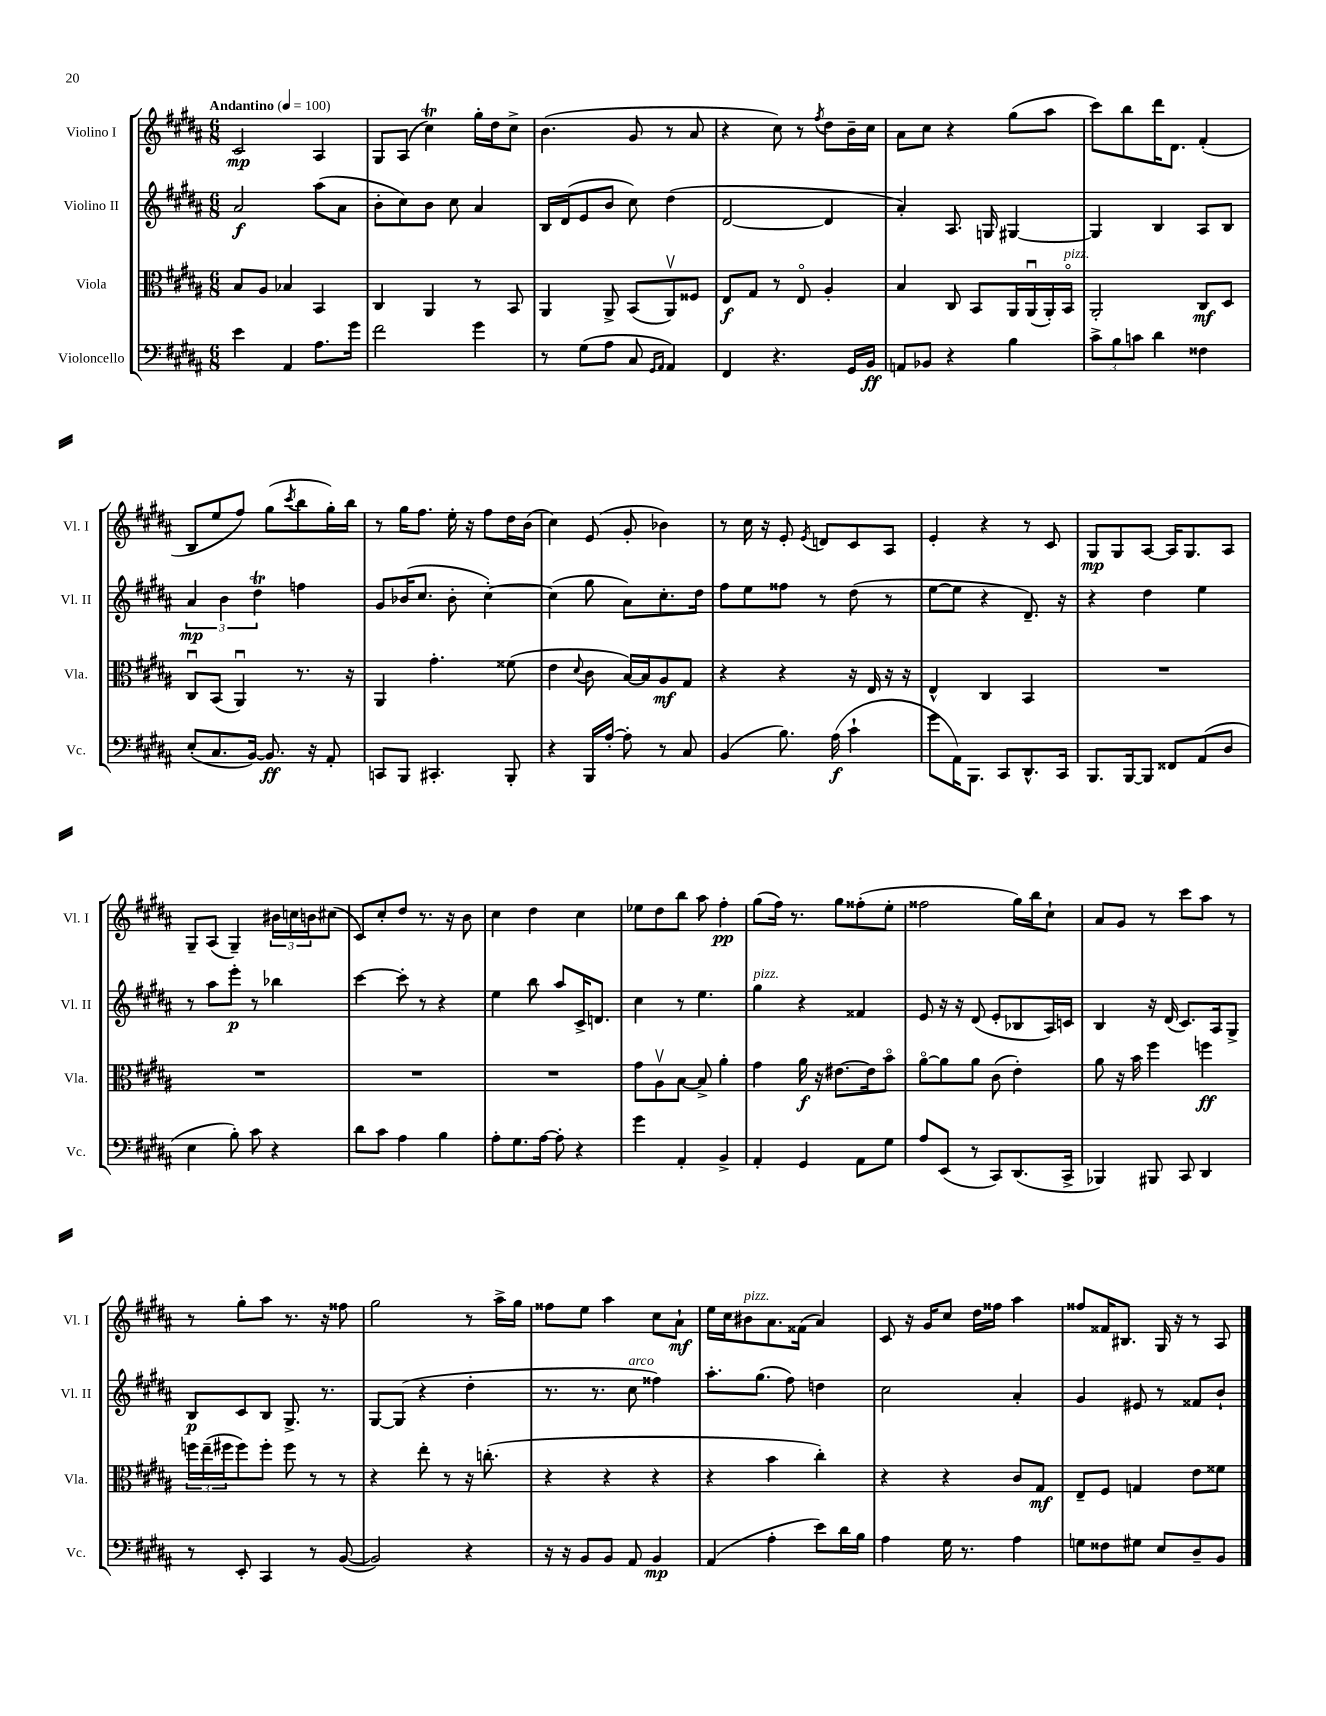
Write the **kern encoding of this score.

**kern	**dynam	**kern	**dynam	**kern	**dynam	**kern	**dynam
*part4	*part4	*part3	*part3	*part2	*part2	*part1	*part1
*staff4	*staff4	*staff3	*staff3	*staff2	*staff2	*staff1	*staff1
*I"Violoncello	*	*I"Viola	*	*I"Violino II	*	*I"Violino I	*
*I'Vc.	*	*I'Vla.	*	*I'Vl. II	*	*I'Vl. I	*
*clefF4	*	*clefC3	*	*clefG2	*	*clefG2	*
*k[f#c#g#d#a#]	*	*k[f#c#g#d#a#]	*	*k[f#c#g#d#a#]	*	*k[f#c#g#d#a#]	*
*M6/8	*	*M6/8	*	*M6/8	*	*M6/8	*
*MM100	*	*MM100	*	*MM100	*	*MM100	*
=1	=1	=1	=1	=1	=1	=1	=1
!	!	!	!	!	!	!LO:TX:a:B:t=Andantino	!
4e\	.	8B/L	.	2a#/	f	2c#/	mp
.	.	8A#/J	.	.	.	.	.
4AA#/	.	4B-X/	.	.	.	.	.
8.A#\L	.	4BB/	.	(8aa#\L	.	4A#/	.
.	.	.	.	8a#\J	.	.	.
16g#\Jk	.	.	.	.	.	.	.
=2	=2	=2	=2	=2	=2	=2	=2
2f#\	.	4C#/	.	8b'\L	.	8G#/L	.
.	.	.	.	8cc#\)	.	(8A#/J	.
.	.	4AA#/	.	8b\J	.	4cc#T\)	.
.	.	.	.	8cc#\	.	.	.
4g#\	.	8r	.	4a#/	.	16gg#'\LL	.
.	.	.	.	.	.	16dd#\J	.
.	.	8BB/	.	.	.	8cc#^\J	.
=3	=3	=3	=3	=3	=3	=3	=3
8r	.	4AA#/	.	16B/LL	.	(4.b\	.
.	.	.	.	(16d#/J	.	.	.
(8G#\L	.	.	.	8e/	.	.	.
8A#\J	.	8AA#^/	.	8b/J	.	.	.
8C#/	.	(8BB/L	.	8cc#\)	.	8g#/	.
16qqGG#/LL	.	.	.	.	.	.	.
16qqAA#/JJ	.	.	.	.	.	.	.
4AA#/)	.	8AA#v/)	.	(4dd#\	.	8r	.
.	.	8F##X/J	.	.	.	8a#/	.
=4	=4	=4	=4	=4	=4	=4	=4
4FF#/	.	8E/L	f	[2d#/	.	4r	.
.	.	8G#/J	.	.	.	.	.
4.r	.	8r	.	.	.	8cc#\)	.
.	.	8E/	.	.	.	8r	.
.	.	.	.	.	.	8qff#/	.
.	.	4A#'/	.	4d#/]	.	8dd#\L	.
16GG#/LL	.	.	.	.	.	16b~\L	.
16BB/JJ	ff	.	.	.	.	16cc#\JJ	.
=5	=5	=5	=5	=5	=5	=5	=5
8AAn/L	.	4B/	.	4a#'/)	.	8a#\L	.
8BB-X/J	.	.	.	.	.	8cc#\J	.
4r	.	8C#/	.	8.A#/	.	4r	.
.	.	8BB/L	.	.	.	.	.
.	.	.	.	16Gn/	.	.	.
4B\	.	16AA#/L	.	[4G#X/	.	(8gg#\L	.
.	.	(16AA#u/	.	.	.	.	.
.	.	16AA#'/)	.	.	.	8aa#\J	.
!	!	!LO:TX:a:i:t=pizz.	!	!	!	!	!
.	.	16BB/JJ	.	.	.	.	.
=6	=6	=6	=6	=6	=6	=6	=6
12c#^\L	.	2AA#'/	.	4G#/]	.	8ccc#\L)	.
12B\	.	.	.	.	.	.	.
.	.	.	.	.	.	8bb\	.
12cn\J	.	.	.	.	.	.	.
4d#\	.	.	.	4B/	.	16ddd#\K	.
.	.	.	.	.	.	8.d#\J	.
4F##X\	.	8C#/L	mf	8A#/L	.	(4f#'/	.
.	.	8D#/J	.	8B/J	.	.	.
!!LO:LB:g=z
=7	=7	=7	=7	=7	=7	=7	=7
(8E'/L	.	8C#u/L	.	6a#/	mp	8B/L	.
8.C#/	.	(8BB/J	.	.	.	8ee/	.
.	.	.	.	6b\	.	.	.
.	.	4AA#u/)	.	.	.	8ff#/J)	.
[16BB/Jk)	.	.	.	.	.	.	.
.	.	.	.	6dd#t\	.	.	.
8.BB/]	ff	.	.	.	.	(8gg#\L	.
.	.	.	.	.	.	8qccc#/	.
.	.	8.r	.	4ffn\	.	8bb\	.
16r	.	.	.	.	.	.	.
8AA#'/	.	.	.	.	.	16gg#'\L)	.
.	.	16r	.	.	.	16bb\JJ	.
=8	=8	=8	=8	=8	=8	=8	=8
8CCn/L	.	4AA#/	.	8g#/L	.	8r	.
8BBB/J	.	.	.	(16b-X/K	.	16gg#\KL	.
.	.	.	.	8.cc#/J	.	8.ff#\J	.
4.CC#X'/	.	4.g#'\	.	.	.	.	.
.	.	.	.	8b-'\	.	16ee'\	.
.	.	.	.	.	.	16r	.
.	.	.	.	[4cc#'\)	.	8ff#\L	.
8BBB'/	.	(8f##X\	.	.	.	16dd#\L	.
.	.	.	.	.	.	(16b\JJ	.
=9	=9	=9	=9	=9	=9	=9	=9
4r	.	4e\	.	(4cc#\]	.	4cc#\)	.
.	.	8qqd#/	.	.	.	.	.
16BBB/LL	.	8c#\	.	8gg#\	.	(8e/	.
[16A#'/JJ	.	.	.	.	.	.	.
8A#'\]	.	[16B/LL)	.	8a#\L)	.	8g#'/	.
.	.	16B/J]	.	.	.	.	.
8r	.	8A#/	mf	8.cc#'\	.	4b-X\)	.
8C#/	.	8G#/J	.	.	.	.	.
.	.	.	.	16dd#\Jk	.	.	.
=10	=10	=10	=10	=10	=10	=10	=10
(4BB/	.	4r	.	8ff#\L	.	8r	.
.	.	.	.	8ee\	.	16cc#\	.
.	.	.	.	.	.	16r	.
8.B\)	.	4r	.	8ff##X\J	.	8e'/	.
.	.	.	.	.	.	8qe/	.
.	.	.	.	8r	.	8dn/L	.
(16A#\	f	.	.	.	.	.	.
4c#`\	.	16r	.	(8dd#\	.	8c#/	.
.	.	16E/	.	.	.	.	.
.	.	16r	.	8r	.	8A#/J	.
.	.	16r	.	.	.	.	.
=11	=11	=11	=11	=11	=11	=11	=11
8g#\L	.	4E^^/	.	[8ee\L	.	4e'/	.
16AA#\K)	.	.	.	8ee\J]	.	.	.
8.BBB\J	.	.	.	.	.	.	.
.	.	4C#/	.	4r	.	4r	.
8CC#/L	.	.	.	.	.	.	.
8.DD#^^/	.	4BB/	.	8.d#~/)	.	8r	.
.	.	.	.	.	.	8c#/	.
16CC#/Jk	.	.	.	16r	.	.	.
=12	=12	=12	=12	=12	=12	=12	=12
8.BBB/L	.	2.r	.	4r	.	8G#/L	mp
.	.	.	.	.	.	8G#/	.
[16BBB/k	.	.	.	.	.	.	.
8BBB/J]	.	.	.	4dd#\	.	[8A#/J	.
8FF##X/L	.	.	.	.	.	16A#/KL]	.
.	.	.	.	.	.	8.G#/	.
(8AA#/	.	.	.	4ee\	.	.	.
8D#/J	.	.	.	.	.	8A#/J	.
!!LO:LB:g=z
=13	=13	=13	=13	=13	=13	=13	=13
4E\	.	2.r	.	8r	.	8G#~/L	.
.	.	.	.	8aa#\L	.	(8A#/J	.
8B'\)	.	.	.	8eee'\J	p	4G#~/)	.
8c#\	.	.	.	8r	.	.	.
4r	.	.	.	4bb-X\	.	24b#X\LL	.
.	.	.	.	.	.	24ccn\	.
.	.	.	.	.	.	24bn\J	.
.	.	.	.	.	.	(8cc#X\J	.
=14	=14	=14	=14	=14	=14	=14	=14
8d#\L	.	2.r	.	[4ccc#\	.	8c#/L)	.
8c#\J	.	.	.	.	.	8cc#'/	.
4A#\	.	.	.	8ccc#'\]	.	8dd#/J	.
.	.	.	.	8r	.	8.r	.
4B\	.	.	.	4r	.	.	.
.	.	.	.	.	.	16r	.
.	.	.	.	.	.	8b\	.
=15	=15	=15	=15	=15	=15	=15	=15
8A#'\L	.	2.r	.	4ee\	.	4cc#\	.
8.G#\	.	.	.	.	.	.	.
.	.	.	.	8bb\	.	4dd#\	.
[16A#\Jk	.	.	.	.	.	.	.
8A#'\]	.	.	.	8aa#/L	.	.	.
4r	.	.	.	16c#^/K	.	4cc#\	.
.	.	.	.	8.dn/J	.	.	.
=16	=16	=16	=16	=16	=16	=16	=16
4g#\	.	8g#\L	.	4cc#\	.	8ee-X\L	.
.	.	8A#v\	.	.	.	8dd#\	.
4AA#'/	.	[8B\J	.	8r	.	8bb\J	.
.	.	8B^/]	.	4.ee\	.	8aa#\	.
4BB^/	.	4a#'\	.	.	.	4ff#'\	pp
=17	=17	=17	=17	=17	=17	=17	=17
!	!	!	!	!LO:TX:a:i:t=pizz.	!	!	!
4AA#'/	.	4g#\	.	4gg#\	.	(8gg#\L	.
.	.	.	.	.	.	16ff#\Jk)	.
.	.	.	.	.	.	8.r	.
4GG#/	.	16a#\	f	4r	.	.	.
.	.	16r	.	.	.	.	.
.	.	[8.e#X\L	.	.	.	8gg#\L	.
8AA#\L	.	.	.	4f##X/	.	(8ff##X'\	.
.	.	16e#\k]	.	.	.	.	.
8G#\J	.	8b\J	.	.	.	8ee'\J	.
=18	=18	=18	=18	=18	=18	=18	=18
8A#/L	.	[8a#\L	.	8e/	.	2ff##X\	.
(8EE/J	.	8a#\]	.	16r	.	.	.
.	.	.	.	16r	.	.	.
8r	.	8a#\J	.	(8d#/	.	.	.
8CC#/L)	.	(8c#\	.	8e'/L	.	.	.
(8.DD#/	.	4e'\)	.	8B-X/	.	16gg#\LL)	.
.	.	.	.	.	.	16bb\J	.
.	.	.	.	16A#/L)	.	8cc#`\J	.
16CC#^/Jk	.	.	.	16cn/JJ	.	.	.
=19	=19	=19	=19	=19	=19	=19	=19
4BBB-X/)	.	8a#\	.	4B/	.	8a#/L	.
.	.	16r	.	.	.	8g#/J	.
.	.	16b\	.	.	.	.	.
8BBB#X/	.	4ff#\	.	16r	.	8r	.
.	.	.	.	(16d#/	.	.	.
8CC#/	.	.	.	8.c#/L)	.	8ccc#\L	.
4DD#/	.	4ffn\	ff	.	.	8aa#\J	.
.	.	.	.	16A#/k	.	.	.
.	.	.	.	8G#^/J	.	8r	.
!!LO:LB:g=z
=20	=20	=20	=20	=20	=20	=20	=20
8r	.	24ffn\LL	.	8B/L	p	8r	.
.	.	(24ee~\	.	.	.	.	.
.	.	24ff#X\J	.	.	.	.	.
8EE'/	.	8ff#\)	.	8c#/	.	8gg#'\L	.
4CC#/	.	8ff#'\J	.	8B/J	.	8aa#\J	.
.	.	8ff#\	.	8.G#^/	.	8.r	.
8r	.	8r	.	.	.	.	.
.	.	.	.	8.r	.	16r	.
([8BB/	.	8r	.	.	.	8ff##X\	.
=21	=21	=21	=21	=21	=21	=21	=21
2BB/])	.	4r	.	[8G#/L	.	2gg#\	.
.	.	.	.	(8G#/J]	.	.	.
.	.	8ee'\	.	4r	.	.	.
.	.	8r	.	.	.	.	.
4r	.	16r	.	4dd#'\	.	8r	.
.	.	(8.ccn'\	.	.	.	.	.
.	.	.	.	.	.	16aa#^\LL	.
.	.	.	.	.	.	16gg#\JJ	.
=22	=22	=22	=22	=22	=22	=22	=22
16r	.	4r	.	8.r	.	8ff##X\L	.
16r	.	.	.	.	.	.	.
8BB/L	.	.	.	.	.	8ee\J	.
.	.	.	.	8.r	.	.	.
8BB/J	.	4r	.	.	.	4aa#\	.
!	!	!	!	!LO:TX:a:i:t=arco	!	!	!
8AA#/	.	.	.	8cc#\	.	.	.
4BB/	mp	4r	.	4ff##X\)	.	8cc#\L	.
.	.	.	.	.	.	8a#`\J	mf
=23	=23	=23	=23	=23	=23	=23	=23
(4AA#/	.	4r	.	8.aa#'\L	.	16ee\LL	.
.	.	.	.	.	.	16cc#\J	.
!	!	!	!	!	!	!LO:TX:a:i:t=pizz.	!
.	.	.	.	.	.	8b#X\	.
.	.	.	.	(8.gg#\J	.	.	.
4A#'\	.	4b\	.	.	.	8.a#\	.
.	.	.	.	8ff#\)	.	.	.
.	.	.	.	.	.	(16f##X\Jk	.
8e\L)	.	4cc#'\)	.	4ddn\	.	4a#/)	.
16d#\L	.	.	.	.	.	.	.
16B\JJ	.	.	.	.	.	.	.
=24	=24	=24	=24	=24	=24	=24	=24
4A#\	.	4r	.	2cc#\	.	8c#/	.
.	.	.	.	.	.	16r	.
.	.	.	.	.	.	16g#/KL	.
16G#\	.	4r	.	.	.	8cc#/J	.
8.r	.	.	.	.	.	.	.
.	.	.	.	.	.	16dd#\LL	.
.	.	.	.	.	.	16ff##X\JJ	.
4A#\	.	8c#/L	.	4a#'/	.	4aa#\	.
.	.	8G#/J	mf	.	.	.	.
=25	=25	=25	=25	=25	=25	=25	=25
8Gn\L	.	8E~/L	.	4g#/	.	8ff##X/L	.
8F##X\	.	8F#/J	.	.	.	16f##X/K	.
.	.	.	.	.	.	8.B#X/J	.
8G#X\J	.	4Gn/	.	8e#X/	.	.	.
8E/L	.	.	.	8r	.	16G#/	.
.	.	.	.	.	.	16r	.
8D#~/	.	8e\L	.	8f##X/L	.	8r	.
8BB/J	.	8f##X\J	.	8b`/J	.	8A#/	.
==	==	==	==	==	==	==	==
*-	*-	*-	*-	*-	*-	*-	*-
